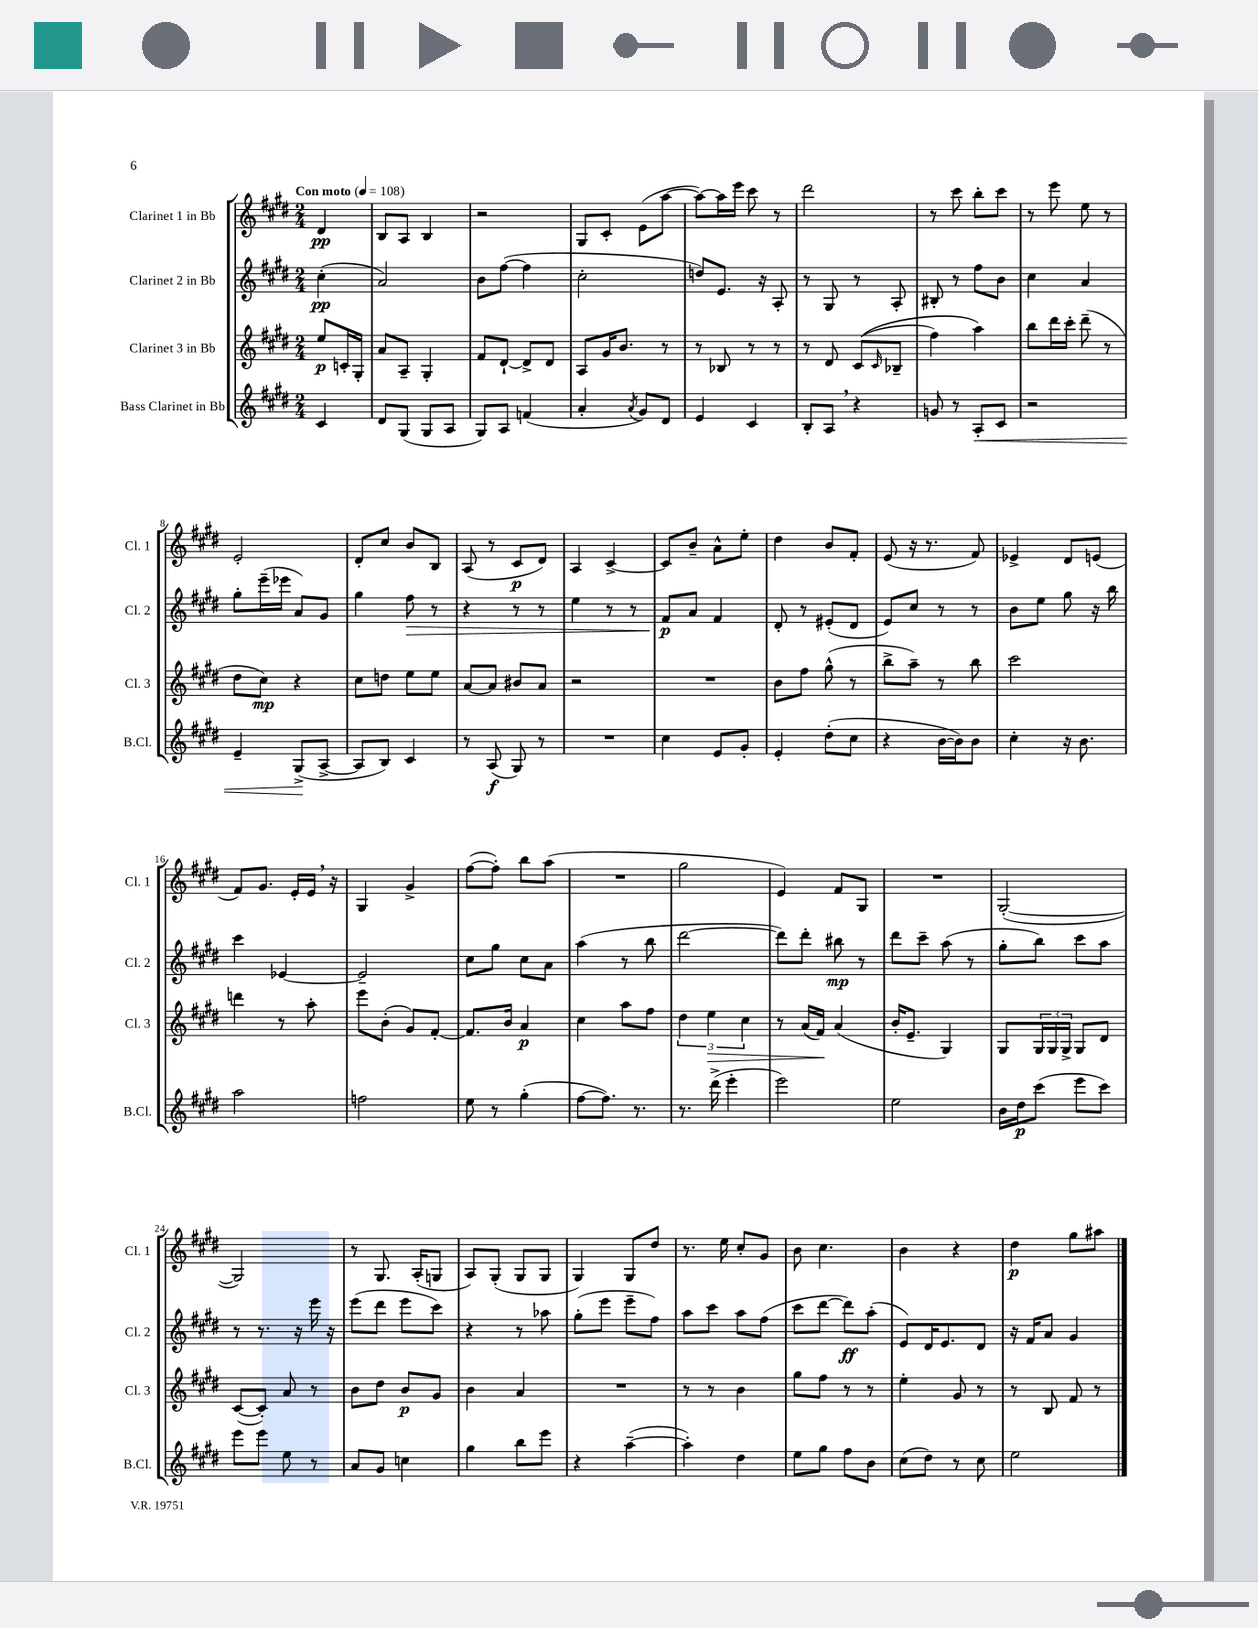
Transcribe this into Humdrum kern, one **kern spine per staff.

**kern	**dynam	**kern	**dynam	**kern	**dynam	**kern	**dynam
*part4	*part4	*part3	*part3	*part2	*part2	*part1	*part1
*staff4	*staff4	*staff3	*staff3	*staff2	*staff2	*staff1	*staff1
*I"Bass Clarinet in Bb	*	*I"Clarinet 3 in Bb	*	*I"Clarinet 2 in Bb	*	*I"Clarinet 1 in Bb	*
*I'B.Cl.	*	*I'Cl. 3	*	*I'Cl. 2	*	*I'Cl. 1	*
*clefG2	*	*clefG2	*	*clefG2	*	*clefG2	*
*k[f#c#g#d#]	*	*k[f#c#g#d#]	*	*k[f#c#g#d#]	*	*k[f#c#g#d#]	*
*M2/4	*	*M2/4	*	*M2/4	*	*M2/4	*
*MM108	*	*MM108	*	*MM108	*	*MM108	*
=	=	=	=	=	=	=	=
!	!	!	!	!	!	!LO:TX:a:B:t=Con moto	!
4c#/	.	8ee/L	p	(4cc#'\	pp	4d#/	pp
.	.	16cn'/L	.	.	.	.	.
.	.	16G#'/JJ	.	.	.	.	.
=1	=1	=1	=1	=1	=1	=1	=1
8d#/L	.	8a/L	.	2a/)	.	8B/L	.
(8G#/J	.	8A~/J	.	.	.	8A/J	.
8G#/L	.	4G#'/	.	.	.	4B/	.
8A/J	.	.	.	.	.	.	.
=2	=2	=2	=2	=2	=2	=2	=2
8G#/L)	.	8f#/L	.	8b\L	.	2r	.
8A/J	.	[8d#`/J	.	([8ff#\J	.	.	.
(4fn/	.	8d#^/L]	.	4ff#\]	.	.	.
.	.	8d#/J	.	.	.	.	.
=3	=3	=3	=3	=3	=3	=3	=3
4a'/	.	8A/L	.	2cc#'\	.	8G#/L	.
.	.	16g#/K	.	.	.	8c#'/J	.
.	.	8.b/J	.	.	.	.	.
8qa/	.	.	.	.	.	.	.
8g#/L)	.	.	.	.	.	(8e\L	.
8d#/J	.	8r	.	.	.	[8aa\J	.
=4	=4	=4	=4	=4	=4	=4	=4
4e/	.	8r	.	8ddn/L)	.	8aa\L_)	.
.	.	8B-X/	.	8.e/J	.	16aa\L]	.
.	.	.	.	.	.	16eee\JJ	.
4c#/	.	8r	.	.	.	8ccc#\	.
.	.	.	.	16r	.	.	.
.	.	8r	.	8A'/	.	8r	.
=5	=5	=5	=5	=5	=5	=5	=5
8B'/L	.	8r	.	8r	.	2ddd#\	.
8A,/J	.	8d#/	.	8G#/	.	.	.
4r	.	((8c#/L	.	8r	.	.	.
.	.	16qqc#/	.	.	.	.	.
.	.	8B-X~/J	.	8A'/	.	.	.
=6	=6	=6	=6	=6	=6	=6	=6
8gn/	.	4ff#\)	.	8B#X'/	.	8r	.
8r	.	.	.	8r	.	8ccc#\	.
!	!LO:HP:b	!	!	!	!	!	!
8A'/L	<	4aa\)	.	8ff#\L	.	8bb'\L	.
8c#/J	.	.	.	8b\J	.	8ccc#\J	.
=7	=7	=7	=7	=7	=7	=7	=7
2r	.	8bb\L	.	4cc#\	.	8r	.
.	.	16ddd#\L	.	.	.	8eee\	.
.	.	16ccc#'\JJ	.	.	.	.	.
.	.	(8ddd#~\	.	4a/	.	8ee\	.
.	.	8r	.	.	.	8r	.
!!LO:LB:g=z
=8	=8	=8	=8	=8	=8	=8	=8
4e~/	.	8dd#\L	.	8gg#'\L	.	2e'/	.
.	.	8cc#\J)	mp	(16eee~\L	.	.	.
.	.	.	.	16eee-X\JJ	.	.	.
(8G#^/L	.	4r	.	8a/L)	.	.	.
[8A^/J	[	.	.	8g#/J	.	.	.
=9	=9	=9	=9	=9	=9	=9	=9
8A/L]	.	8cc#\L	.	4gg#\	.	8d#'/L	.
8B/J)	.	8ddn\J	.	.	.	8cc#/J	.
!	!	!	!	!	!LO:HP:b	!	!
4c#/	.	8ee\L	.	8ff#\	>	8b/L	.
.	.	8ee\J	.	8r	.	8B/J	.
=10	=10	=10	=10	=10	=10	=10	=10
8r	.	[8a/L	.	4r	.	(8A/	.
(8A/	f	8a/J]	.	.	.	8r	.
8G#/)	.	8b#X/L	.	8r	.	8c#/L	p
8r	.	8a/J	.	8r	.	8d#/J)	.
=11	=11	=11	=11	=11	=11	=11	=11
2r	.	2r	.	4ee\	.	4A/	.
.	.	.	.	8r	.	[4c#^/	.
.	.	.	.	8r	.	.	.
=12	=12	=12	=12	=12	=12	=12	=12
4cc#\	.	2r	.	8f#/L	p	8c#/L]	.
.	.	.	.	8a/J	]	8b~/J	.
8e/L	.	.	.	4f#/	.	8a^^\L	.
8g#'/J	.	.	.	.	.	8ee'\J	.
=13	=13	=13	=13	=13	=13	=13	=13
4e'/	.	8b\L	.	8d#'/	.	4dd#\	.
.	.	8ff#\J	.	8r	.	.	.
(8dd#'\L	.	(8gg#^^\	.	(8e#X'/L	.	8b/L	.
8cc#\J	.	8r	.	8d#/J	.	8f#'/J	.
=14	=14	=14	=14	=14	=14	=14	=14
4r	.	8bb^\L	.	8e/L)	.	(8e/	.
.	.	8aa~\J)	.	8cc#/J	.	16r	.
.	.	.	.	.	.	8.r	.
[16b\LL	.	8r	.	8r	.	.	.
16b\J])	.	.	.	.	.	.	.
8b\J	.	8bb\	.	8r	.	8f#/)	.
=15	=15	=15	=15	=15	=15	=15	=15
4cc#'\	.	2ccc#\	.	8b\L	.	4e-X^/	.
.	.	.	.	8ee\J	.	.	.
16r	.	.	.	8gg#\	.	8d#/L	.
8.b\	.	.	.	.	.	.	.
.	.	.	.	16r	.	(8en/J	.
.	.	.	.	16bb\	.	.	.
!!LO:LB:g=z
=16	=16	=16	=16	=16	=16	=16	=16
2aa\	.	4dddn\	.	4ccc#\	.	8f#/L)	.
.	.	.	.	.	.	8.g#/J	.
.	.	8r	.	[4e-X/	.	.	.
.	.	.	.	.	.	16e'/LL	.
.	.	8aa'\	.	.	.	16e,/JJ	.
.	.	.	.	.	.	16r	.
=17	=17	=17	=17	=17	=17	=17	=17
2ffn\	.	8eee\L	.	2e-~/]	.	4G#/	.
.	.	(8b'\J	.	.	.	.	.
.	.	8g#/L)	.	.	.	4g#^/	.
.	.	[8f#'/J	.	.	.	.	.
=18	=18	=18	=18	=18	=18	=18	=18
8ee\	.	8.f#/L]	.	8cc#\L	.	([8ff#\L	.
8r	.	.	.	8gg#\J	.	8ff#'\J])	.
.	.	16b/Jk	.	.	.	.	.
(4gg#'\	.	4a/	p	8cc#\L	.	8bb\L	.
.	.	.	.	8a\J	.	(8aa\J	.
=19	=19	=19	=19	=19	=19	=19	=19
[8ff#\L	.	4cc#\	.	(4aa\	.	2r	.
8.ff#\J])	.	.	.	.	.	.	.
.	.	8aa\L	.	8r	.	.	.
8.r	.	.	.	.	.	.	.
.	.	8ff#\J	.	8bb\	.	.	.
=20	=20	=20	=20	=20	=20	=20	=20
8.r	.	6dd#\	.	[2ddd#\	.	2gg#\	.
!	!	!	!LO:HP:b	!	!	!	!
.	.	6ee\	>	.	.	.	.
(16ddd#^\	.	.	.	.	.	.	.
4eee'\	.	.	.	.	.	.	.
.	.	6cc#\	.	.	.	.	.
=21	=21	=21	=21	=21	=21	=21	=21
2eee\)	.	8r	.	8ddd#\L])	.	4e/)	.
.	.	(16a/LL	.	8ddd#'\J	.	.	.
.	.	16f#/JJ)	.	.	.	.	.
.	.	(4a/	]	8bb#X\	mp	8f#/L	.
.	.	.	.	8r	.	8G#/J	.
=22	=22	=22	=22	=22	=22	=22	=22
2ee\	.	16b'/KL	.	8ddd#\L	.	2r	.
.	.	8.e~/J	.	.	.	.	.
.	.	.	.	8ccc#~\J	.	.	.
.	.	4G#/)	.	(8aa\	.	.	.
.	.	.	.	8r	.	.	.
=23	=23	=23	=23	=23	=23	=23	=23
16b\LL	.	8G#/L	.	8gg#'\L	.	([2G#'/	.
16dd#\J	p	.	.	.	.	.	.
(8ccc#\J	.	24G#/L	.	8bb\J)	.	.	.
.	.	24G#/	.	.	.	.	.
.	.	24G#^/JJ	.	.	.	.	.
8eee\L	.	8G#/L	.	8ccc#\L	.	.	.
8ccc#\J)	.	8d#/J	.	8aa\J	.	.	.
!!LO:LB:g=z
=24	=24	=24	=24	=24	=24	=24	=24
8eee\L	.	([8c#/L	.	8r	.	2G#/])	.
8eee\J	.	8c#'/J])	.	8.r	.	.	.
8ee\	.	8a/	.	.	.	.	.
.	.	.	.	16r	.	.	.
8r	.	8r	.	16eee\	.	.	.
.	.	.	.	16r	.	.	.
=25	=25	=25	=25	=25	=25	=25	=25
8a/L	.	8b\L	.	(8eee\L	.	8r	.
8g#/J	.	8dd#\J	.	8ddd#\J	.	8.G#/	.
4ccn\	.	8b/L	p	8eee\L	.	.	.
.	.	.	.	.	.	(16A'/KL	.
.	.	8g#/J	.	8ccc#\J)	.	8Gn/J	.
=26	=26	=26	=26	=26	=26	=26	=26
4gg#\	.	4b\	.	4r	.	8A/L)	.
.	.	.	.	.	.	(8G#'/J	.
8bb\L	.	4a/	.	8r	.	8G#/L	.
8eee\J	.	.	.	8aa-X\	.	8G#/J	.
=27	=27	=27	=27	=27	=27	=27	=27
4r	.	2r	.	(8gg#'\L	.	4G#/)	.
.	.	.	.	8eee\J	.	.	.
([4aa~\	.	.	.	8eee~\L	.	8G#/L	.
.	.	.	.	8ff#\J)	.	8dd#/J	.
=28	=28	=28	=28	=28	=28	=28	=28
4aa'\])	.	8r	.	8aa\L	.	8.r	.
.	.	8r	.	8ccc#\J	.	.	.
.	.	.	.	.	.	16ee\	.
4dd#\	.	4b\	.	8aa\L	.	8cc#'/L	.
.	.	.	.	(8ff#\J	.	8g#/J	.
=29	=29	=29	=29	=29	=29	=29	=29
8ee\L	.	8gg#\L	.	8ccc#\L	.	8b\	.
8gg#\J	.	8ff#\J	.	[8ddd#\J	.	4.cc#\	.
8ff#\L	.	8r	.	8ddd#\L])	ff	.	.
8b\J	.	8r	.	(8aa'\J	.	.	.
=30	=30	=30	=30	=30	=30	=30	=30
(8cc#\L	.	4ee'\	.	8e/L)	.	4b\	.
8dd#\J)	.	.	.	16d#/K	.	.	.
.	.	.	.	8.e/	.	.	.
8r	.	8g#/	.	.	.	4r	.
8cc#\	.	8r	.	8d#/J	.	.	.
=31	=31	=31	=31	=31	=31	=31	=31
2ee\	.	8r	.	16r	.	4dd#\	p
.	.	.	.	16f#/KL	.	.	.
.	.	8B/	.	8a/J	.	.	.
.	.	8f#/	.	4g#/	.	8gg#\L	.
.	.	8r	.	.	.	8aa#X\J	.
==	==	==	==	==	==	==	==
*-	*-	*-	*-	*-	*-	*-	*-
